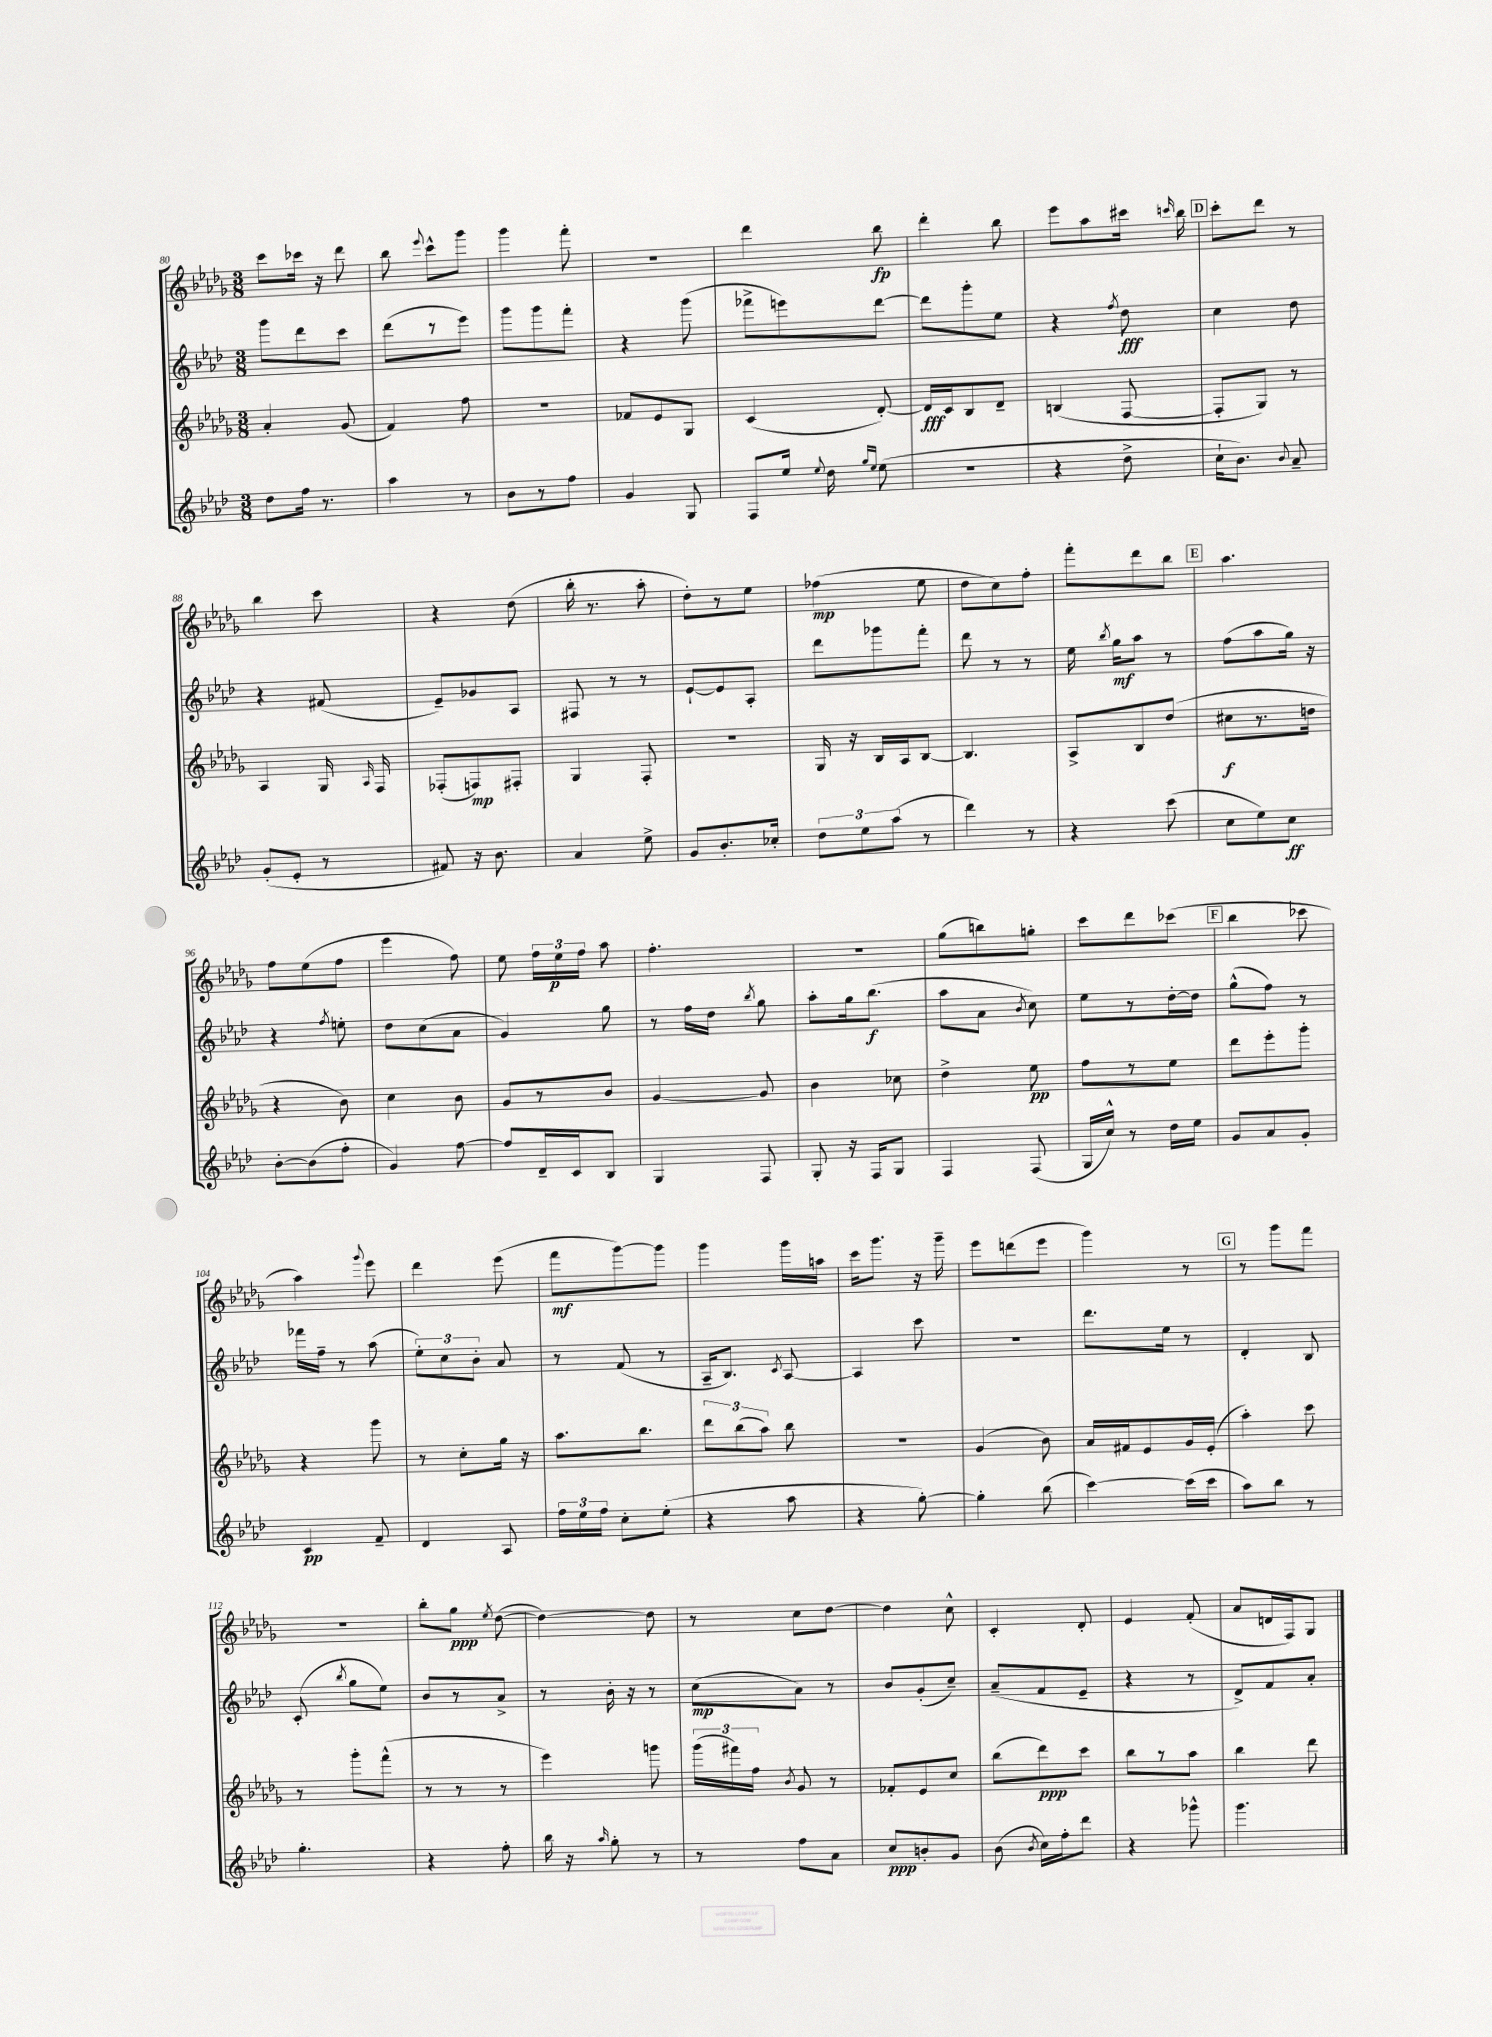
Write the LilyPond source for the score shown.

<<
\new StaffGroup <<
\new Staff = "s0" {
    \clef treble \key des \major \numericTimeSignature \time 3/8
    \autoBeamOff c'''8[ ces'''16] r16 des'''8 |
    bes''8 \appoggiatura { ees'''8 } c'''8[-^ ges'''8] |
    ges'''4 f'''8-. |
    R4. |
    des'''4 bes''8\fp |
    des'''4-. bes''8 |
    ees'''8[ aes''8 cis'''16] \grace { c'''16 } bes''16 |
    \mark \markup { \box "D" } c'''8[-. des'''8] r8 |
    bes''4 c'''8 |
    r4 des''8( |
    bes''16-. r8. aes''8-. |
    des''8[-.) r8 ees''8] |
    fes''4\mp( ees''8 |
    des''8[ c''8) f''8]-. |
    f'''8[-. des'''8 bes''8] |
    \mark \markup { \box "E" } aes''4. |
    f''8[ ees''8( f''8] |
    ees'''4 f''8) |
    ees''8 \tuplet 3/2 { f''16[ ees''16\p f''16] } aes''8 |
    f''4.-. |
    R4. |
    ges''8[( b''8) g''8]-. |
    c'''8[ des'''8 ces'''8]( |
    \mark \markup { \box "F" } bes''4 ces'''8 |
    aes''4) \appoggiatura { ges'''8 } ees'''8 |
    des'''4 ees'''8( |
    f'''8[\mf ges'''8~) ges'''8] |
    ges'''4 ges'''16[ a''16] |
    c'''16[ ges'''8.] r16 ges'''16-- |
    ees'''8[ d'''8( ees'''8] |
    ges'''4) r8 |
    \mark \markup { \box "G" } r8 ges'''8[ f'''8] |
    R4. |
    bes''8[-. ges''8]\ppp \acciaccatura { ees''8 } des''8~( |
    des''4~) des''8 |
    r8 c''8[ des''8]~ |
    des''4 c''8-^ |
    c'4-. des'8-. |
    ees'4 f'8-.( |
    aes'8[ d'16 f16) ges8] \bar "|." |
}
\new Staff = "s1" {
    \clef treble \key aes \major \numericTimeSignature \time 3/8
    \autoBeamOff g'''8[ des'''8 c'''8] |
    des'''8[( r8 ees'''8]) |
    g'''8[ g'''8 f'''8]-. |
    r4 g'''8( |
    fes'''8[-> e'''8) des'''8]~ |
    des'''8[ g'''8-. ees''8] |
    r4 \acciaccatura { f''8 } des''8\fff |
    \mark \markup { \box "D" } c''4 des''8 |
    r4 fis'8( |
    ees'8[--) ges'8 aes8] |
    fis8 r8 r8 |
    ees'8[~-! ees'8 aes8]-. |
    des'''8[ ges'''8 f'''8]-. |
    des'''8 r8 r8 |
    ees''16 \acciaccatura { bes''8 } g''16[\mf aes''8] r8 |
    \mark \markup { \box "E" } f''8[( aes''8 g''16]) r16 |
    r4 \acciaccatura { f''8 } e''8-. |
    des''8[ c''8( aes'8] |
    g'4) g''8 |
    r8 f''16[ des''16] \acciaccatura { bes''8 } g''8 |
    aes''8[-. g''16 bes''8.]\f( |
    aes''8[ aes'8] \acciaccatura { bes'8 } c''8) |
    ees''8[ r8 des''16~-. des''16] |
    \mark \markup { \box "F" } g''8[-^( f''8]) r8 |
    fes'''16[ f''16]-- r8 aes''8( |
    \tuplet 3/2 { ees''8[-.) c''8 bes'8]-. } aes'8 |
    r8 f'8( r8 |
    aes16[-- bes8.]) \acciaccatura { c'8 } aes8~ |
    aes4 c'''8 |
    R4. |
    des'''8.[ ees''16] r8 |
    \mark \markup { \box "G" } des'4-. bes8 |
    c'8-.( \acciaccatura { bes''8 } g''8[ ees''8]) |
    bes'8[ r8 aes'8]-> |
    r8 bes'16-. r16 r8 |
    c''8[\mp( aes'8]) r8 |
    bes'8[ g'8-.( c''8]--) |
    aes'8[--( f'8 ees'8]-- |
    r4 r8 |
    des'8[->) f'8 aes'8]-. \bar "|." |
}
\new Staff = "s2" {
    \clef treble \key des \major \numericTimeSignature \time 3/8
    \autoBeamOff aes'4-. ges'8( |
    f'4) f''8 |
    R4. |
    fes'8[ ees'8 ges8] |
    c'4( des'8~-.) |
    des'16[\fff c'16 bes8 des'8]-- |
    b4( f8~ |
    \mark \markup { \box "D" } f8[-. ges8]) r8 |
    aes4 ges16 \grace { aes16 } f16 |
    fes8[-.( f8\mp) fis8]-. |
    ges4 f8-. |
    R4. |
    ges16 r16 bes16[ aes16 bes8]~ |
    bes4. |
    aes8[-> bes8 des''8]( |
    \mark \markup { \box "E" } cis''8[\f r8. d''16] |
    r4 bes'8) |
    c''4 bes'8 |
    ges'8[ r8 bes'8] |
    ges'4~ ges'8 |
    bes'4 ces''8 |
    des''4-> ees''8\pp |
    f''8[ r8 ees''8] |
    \mark \markup { \box "F" } des'''8[ ees'''8-. ges'''8]-. |
    r4 ges'''8 |
    r8 c''8[-. ges''16] r16 |
    aes''8.[ bes''8.] |
    \tuplet 3/2 { des'''8[ bes''8( aes''8]) } bes''8 |
    R4. |
    ges'4( bes'8) |
    aes'16[ fis'16 ees'8 ges'16 ees'16]-.( |
    \mark \markup { \box "G" } aes''4-.) c'''8 |
    r8 ges'''8[-. f'''8]-^( |
    r8 r8 r8 |
    ees'''4) g'''8 |
    \tuplet 3/2 { ges'''16[( fis'''16) f''16] } \acciaccatura { bes'8 } ges'8 r8 |
    fes'8[-. ees'8 c''8] |
    bes''8[( des'''8\ppp) c'''8] |
    bes''8[ r8 aes''8] |
    bes''4 des'''8 \bar "|." |
}
\new Staff = "s3" {
    \clef treble \key aes \major \numericTimeSignature \time 3/8
    \autoBeamOff des''8[ f''16] r8. |
    aes''4 r8 |
    bes'8[ r8 f''8] |
    g'4 g8 |
    f8[ ees''16] \appoggiatura { ees''8 } des''16 \grace { g''16[ ees''16] } ees''8( |
    R4. |
    r4 des''8-> |
    \mark \markup { \box "D" } c''16[-! bes'8.]) \appoggiatura { bes'8 } aes'8-- |
    g'8[-.( ees'8]-. r8 |
    fis'8) r16 bes'8. |
    aes'4 ees''8-> |
    g'8[ bes'8.-. ces''16]-. |
    \tuplet 3/2 { des''8[ ees''8 aes''8]( } r8 |
    des'''4) r8 |
    r4 c'''8( |
    \mark \markup { \box "E" } c''8[ ees''8) c''8]\ff |
    bes'8[~-. bes'8( f''8]-. |
    g'4) f''8~ |
    f''8[ des'16-- c'16 bes8] |
    g4 f8 |
    g8-. r16 f16[ g8] |
    f4 f8( |
    g16[ c''16]-^) r8 des''16[ ees''16] |
    \mark \markup { \box "F" } g'8[ aes'8 g'8]-. |
    c'4\pp f'8-- |
    des'4 aes8 |
    \tuplet 3/2 { f''16[ ees''16 f''16] } c''8[-. ees''8]-.( |
    r4 aes''8 |
    r4 g''8~-.) |
    g''4-. bes''8( |
    c'''4~) c'''16[( c'''16] |
    \mark \markup { \box "G" } aes''8[) bes''8] r8 |
    g''4.-. |
    r4 f''8-. |
    bes''16 r16 \grace { aes''16 } g''8-. r8 |
    r8 f''8[ aes'8] |
    c''8[\ppp b'8-. g'8] |
    bes'8( \acciaccatura { bes'8 } c''16[) f''16-. des'''8] |
    r4 ges'''8-^ |
    g'''4. \bar "|." |
}
>>
>>
\layout { \context { \Score currentBarNumber = #80 } }
